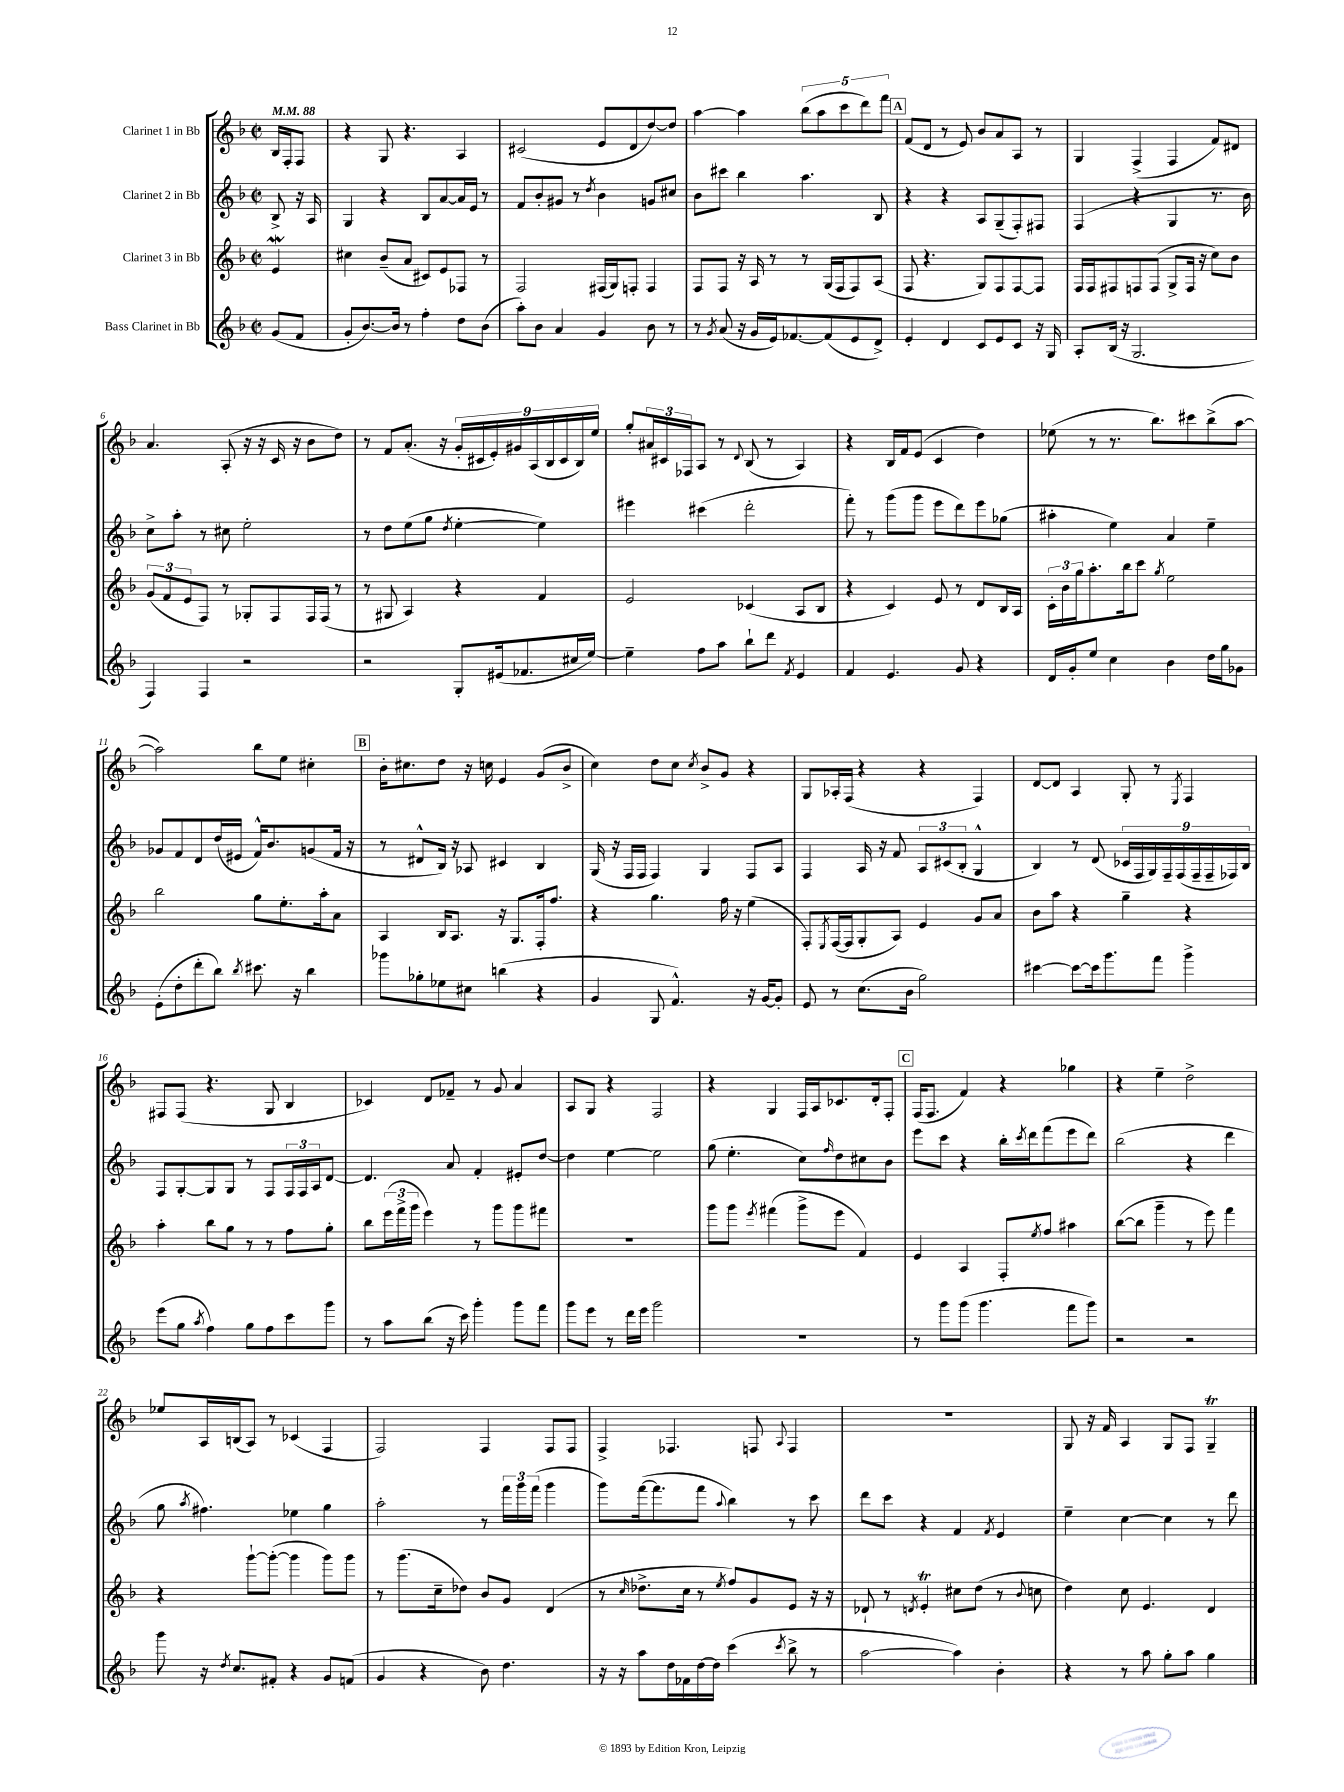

**kern	**kern	**kern	**kern
*staff4	*staff3	*staff2	*staff1
*clefG2	*clefG2	*clefG2	*clefG2
*k[b-]	*k[b-]	*k[b-]	*k[b-]
*M2/2	*M2/2	*M2/2	*M2/2
*met(c|)	*met(c|)	*met(c|)	*met(c|)
*MM88	*MM88	*MM88	*MM88
(8g/L	4e/	8B-^/	16B-/LL
.	.	.	16F'/J
8f/J	.	16r	8F/J
.	.	16A/	.
=	=	=	=
8g'/L	4cc#\	4G/	4r
[8.b-/)	.	.	.
.	(8b-~/L	4r	8G/
16b-/]Jk	.	.	.
8r	8a/J	.	4.r
4ff'\	8c#/L)	8B-/L	.
.	8e/	[8a/	.
8dd\L	8F-/J	16a/]L	4A/
.	.	16e/JJ	.
(8b-\J	8r	8r	.
=	=	=	=
8aa'\L)	2F/	8f/L	(2c#/
8b-\J	.	8b-'/	.
4a/	.	8g#/J	.
.	.	8r	.
.	.	8qdd/	.
4g/	(16F#/LL	4b-\	8e/L
.	16G/J)	.	.
.	8F'/J	.	8d/
8b-\	4F/	8g/L	[8dd/)
8r	.	8cc#/J	8dd/]J
=	=	=	=
8r	8F/L	8b-\L	[4aa\
8qg/	.	.	.
(8a/	8F/J	8ccc#\J	.
16r	16r	4bb-\	4aa\]
16g/LL	16A/	.	.
16e/J)	8r	.	.
[8.f-/	.	.	.
.	8r	4.aa\	(10bb-\L
.	.	.	10aa\
(8f-/]	(16G/LL	.	.
.	16F/J	.	.
.	.	.	10ccc\
8e/	8F/)	.	.
.	.	.	10ddd\)
8d^/J)	(8A/J	8B-/	.
.	.	.	10fff\J
=	=	=	=
4e'/	8F/	4r	(8f/L
.	4.r	.	8d/J
4d/	.	4r	8r
.	.	.	8e/)
8c/L	8G/L)	8A/L	8b-/L
8e/	8F/	(8G~/	8a/
8c/J	[8F/	8F'/)	8A/J
16r	8F/]J	8F#/J	8r
16G/	.	.	.
=	=	=	=
8A'/L	16F/LL	(4F/	4G/
.	16F/J	.	.
(16B-/Jk	8F#/	.	.
16r	.	.	.
2.G/	8F/	4r	(4F^/
.	(8F/J	.	.
.	8G^/L	4G/	4F/
.	16F/Jk	.	.
.	16r	.	.
.	8cc\L)	8.r	8f/L)
.	8b-\J	.	8d#/J
.	.	16b-\)	.
=	=	=	=
4F/)	(12g/L	8cc^\L	4.a/
.	12f/	.	.
.	.	8aa'\J	.
.	12e/	.	.
4F/	8F/J)	8r	.
.	8r	8cc#\	(8A'/
2r	8G-'/L	2ee'\	16r
.	.	.	16r
.	8F/	.	16c/
.	.	.	16r
.	16F/L	.	8b-\L
.	(16F/JJ	.	.
.	8r	.	8dd\J)
=	=	=	=
2r	8r	8r	8r
.	8G#/	8dd\L	8f/L
.	4A/)	(8ee\	(8.a'/J
.	.	8gg\J	.
.	.	.	16r
.	.	8qdd/	.
8G'/L	4r	[4ee'\	18g'/LL
.	.	.	18c#/
.	.	.	18e'/)
(16e#/k	.	.	.
.	.	.	18g#/
8.f-/	.	.	.
.	.	.	(18A/
.	4f/	4ee\])	.
.	.	.	18B-/
.	.	.	18c#/
16cc#/L	.	.	.
.	.	.	18B-/)
[16ee/JJ)	.	.	.
.	.	.	18ee/JJ
=	=	=	=
4ee~\]	2e/	4eee#\	8gg'/L
.	.	.	24a#/L
.	.	.	24c#/
.	.	.	24F-/J
8ff\L	.	(4ccc#\	8A/J
8aa\J	.	.	8r
.	.	.	8qqd/
8bb-`\L	(4c-/	2ddd'\	(8B-/
8ddd\J	.	.	8r
8qf/	.	.	.
4e/	8A/L	.	4A/)
.	8B-/J	.	.
=	=	=	=
4f/	4r	8fff'\)	4r
.	.	8r	.
4.e/	4c/)	(8ggg\L	16B-/LL
.	.	.	16f/J
.	.	8ggg\J	(8e/J
.	8e/	8eee\L	4c/
8g/	8r	8ddd\)	.
4r	8d/L	8eee\	4dd\)
.	16B-/L	(8gg-\J	.
.	16A/JJ	.	.
=	=	=	=
16d/LL	24c'\LL	4aa#'\	(8ee-\
.	24b-\	.	.
16g'/J	.	.	.
.	24gg\J	.	.
8ee/J	8.aa'\	.	8r
4cc\	.	4ee\)	8.r
.	16bb-\k	.	.
.	8ccc\J	.	.
.	.	.	8.bb-\L)
.	8qgg/	.	.
4b-\	2ee\	4a/	.
.	.	.	8ccc#\
16dd\LL	.	4ee~\	(8bb-^\
16gg\J	.	.	.
8g-\J	.	.	[8aa\J
=	=	=	=
(8e'\L	2bb-\	8g-/L	2aa\])
8dd'\	.	8f/	.
8ddd'\	.	8d/	.
8bb-\J)	.	(16dd/L	.
.	.	16e#/JJ	.
8qbb-/	.	.	.
8.ccc#\	8gg\L	16f^^/LK)	8bb-\L
.	.	8.b-/	.
.	8.ee'\	.	8ee\J
16r	.	.	.
4bb-\	.	(8g/	4cc#'\
.	16aa'\k	.	.
.	8a\J	16f/Jk	.
.	.	16r	.
=	=	=	=
8ggg-\L	4A/	8r	16b-'\LK
.	.	.	8.cc#\
8gg-'\	.	8d#^^/L	.
8ee-\	16B-/LK	16B-/Jk)	8dd\J
.	8.A/J	16r	.
8cc#\J	.	8A-/	16r
.	.	.	16cc\
(4bb\	16r	4c#/	4e/
.	8.G/L	.	.
4r	16F'/k	4B-/	(8g/L
.	8.ff/J	.	.
.	.	.	8b-^/J
=	=	=	=
4g/	4r	(16G/	4cc\)
.	.	16r	.
.	.	16F/LL	.
.	.	16F/JJ	.
8G/	4.gg\	4F/)	8dd\L
4.f^^/)	.	.	8cc\J
.	.	.	8qcc/
.	.	4G/	8b-^/L
.	16ff\	.	8g/J
.	16r	.	.
16r	(4ee\	8F/L	4r
[16g/LK	.	.	.
8g'/]J	.	8A/J	.
=	=	=	=
8e/	8F'/L)	4F/	8G/L
.	8qE/	.	.
8r	([16F/L	.	16A-'/L
.	16F/]J	.	(16F/JJ
(8.cc\L	8G'/	16A/	4r
.	.	16r	.
.	8A/J)	8f/	.
16b-\Jk	.	.	.
2gg\)	4e/	12A/L	4r
.	.	(12c#/	.
.	.	12B-'/J	.
.	8g/L	4G^^/	4F/)
.	8a/J	.	.
=	=	=	=
[4ccc#\	8b-\L	4B-/)	[8d/L
.	8aa\J	.	8d/]J
8ccc#\_L	4r	8r	4A/
16ccc#\]k	.	(8d/	.
8.ggg\	.	.	.
.	4gg~\	18c-/LL	8G'/
.	.	18F/	.
.	.	18G/)	.
8fff\J	.	.	8r
.	.	18F~/	.
.	.	(18F/	.
.	.	.	8qE/
4ggg^\	4r	.	4F/
.	.	18F~/	.
.	.	18F~/	.
.	.	18F-/)	.
.	.	18B-/JJ	.
=	=	=	=
(8eee\L	4aa'\	8F/L	8F#/L
8gg\J	.	[8G'/	(8F#/J
8qaa/	.	.	.
4ff\)	8bb-\L	8G/]	4.r
.	8gg\J	8G/J	.
8gg\L	8r	8r	.
8ff\	8r	8F/L	8G/
8ccc\	8ff\L	24F/L	4B-/
.	.	24F/	.
.	.	24A/J	.
8ggg\J	8gg'\J	[8d/J	.
=	=	=	=
8r	8bb-\L	4.d/]	4c-/)
8aa\L	(24eee\L	.	.
.	24fff^\	.	.
.	24ggg\JJ	.	.
(8bb-\J	4eee\)	.	8d/L
16r	.	8a/	8f-~/J
16ccc\)	.	.	.
4ggg'\	8r	4f'/	8r
.	8ggg\L	.	8g/
8ggg\L	8ggg\	8e#'/L	4a/
8fff\J	8fff#\J	[8dd/J	.
=	=	=	=
8ggg\L	1r	4dd\]	8A/L
8eee\J	.	.	8G/J
8r	.	[4ee\	4r
16ddd\LL	.	.	.
16eee\JJ	.	.	.
2ggg\	.	2ee\]	2F/
=	=	=	=
1r	8ggg\L	(8gg\	4r
.	8ggg\J	4.ee'\	.
.	8qeee/	.	.
.	(4fff#\	.	4G/
.	8ggg^\L	8cc\L)	16F/LL
.	.	.	16A/J
.	.	16qqff/	.
.	8eee\J	8dd\	8.c-/
.	4f/)	8cc#\	.
.	.	.	16d'/k
.	.	8b-\J	8F'/J
=	=	=	=
8r	4e/	8eee\L	(16F/LK
.	.	.	8.F/J
8ggg\L	.	8ccc\J	.
(8ggg\J	4A/	4r	4f/)
4.ggg\	.	.	.
.	8F'/L	16bb-'\LL	4r
.	.	8qccc/	.
.	.	16ddd\J	.
.	8qee/	.	.
.	8ff/J	(8fff\	.
8fff\L	4aa#\	8eee\	4gg-\
8ggg\J)	.	8ddd\J)	.
=	=	=	=
2r	([8bb-\L	(2bb-\	4r
.	8bb-\]J	.	.
.	4ggg~\	.	4ee~\
2r	8r	4r	2dd^\
.	8eee\)	.	.
.	4fff\	4ddd\	.
=	=	=	=
8ggg\	4r	8gg\	8ee-/L
.	.	8qaa/	.
16r	.	4.ff#\)	16A/L
8qdd/	.	.	.
8.cc/L	.	.	(16B/J
.	[8ggg`\L	.	8A/J)
8f#'/J	(8ggg'\_J	.	8r
4r	4ggg\]	4ee-\	(4c-/
8g/L	8ggg\L)	4gg\	4F/
(8f/J	8ggg\J	.	.
=	=	=	=
4g/	8r	2aa'\	2F/)
.	(8.ggg\L	.	.
4r	.	.	.
.	16cc~\k	.	.
.	8dd-\J)	.	.
8b-\)	8b-/L	8r	4F/
4.dd\	8g/J	24fff\LL	.
.	.	24ggg\	.
.	.	(24fff\JJ	.
.	(4d/	4ggg\	8F/L
.	.	.	8F/J
=	=	=	=
16r	8r	8ggg\L)	4F^/
16r	.	.	.
.	16qqcc/	.	.
8aa\L	8.dd-^\L	([16fff\k	.
.	.	8.fff\]	.
16dd\L	.	.	4.F-/
16f-\	16cc\Jk	.	.
[16dd\	8r	8fff\J	.
16dd\]JJ	.	.	.
.	8qee/	8qqaa/	.
(4ccc\	8ff/L)	4bb-\)	.
.	8g/	.	8F/
8qccc/	.	.	8qqA/
8bb-^\	8e/J	8r	4F/
8r	16r	8ccc\	.
.	16r	.	.
=	=	=	=
[2aa\	8d-`/	8ddd\L	1r
.	8r	8ccc\J	.
.	8qd/	.	.
.	4e'/	4r	.
4aa\])	8cc#\L	4f/	.
.	(8dd\J	.	.
.	.	8qf/	.
4b-'\	8r	4e/	.
.	8qqb-/	.	.
.	8cc\	.	.
=	=	=	=
4r	4dd\)	4ee~\	8G/
.	.	.	16r
.	.	.	16f/
8r	8cc\	[4cc\	4A/
8aa\	4.e/	.	.
8gg'\L	.	4cc\]	8G/L
8aa\J	.	.	8F/J
4gg\	4d/	8r	4G~/
.	.	8ddd\	.
==	==	==	==
*-	*-	*-	*-
